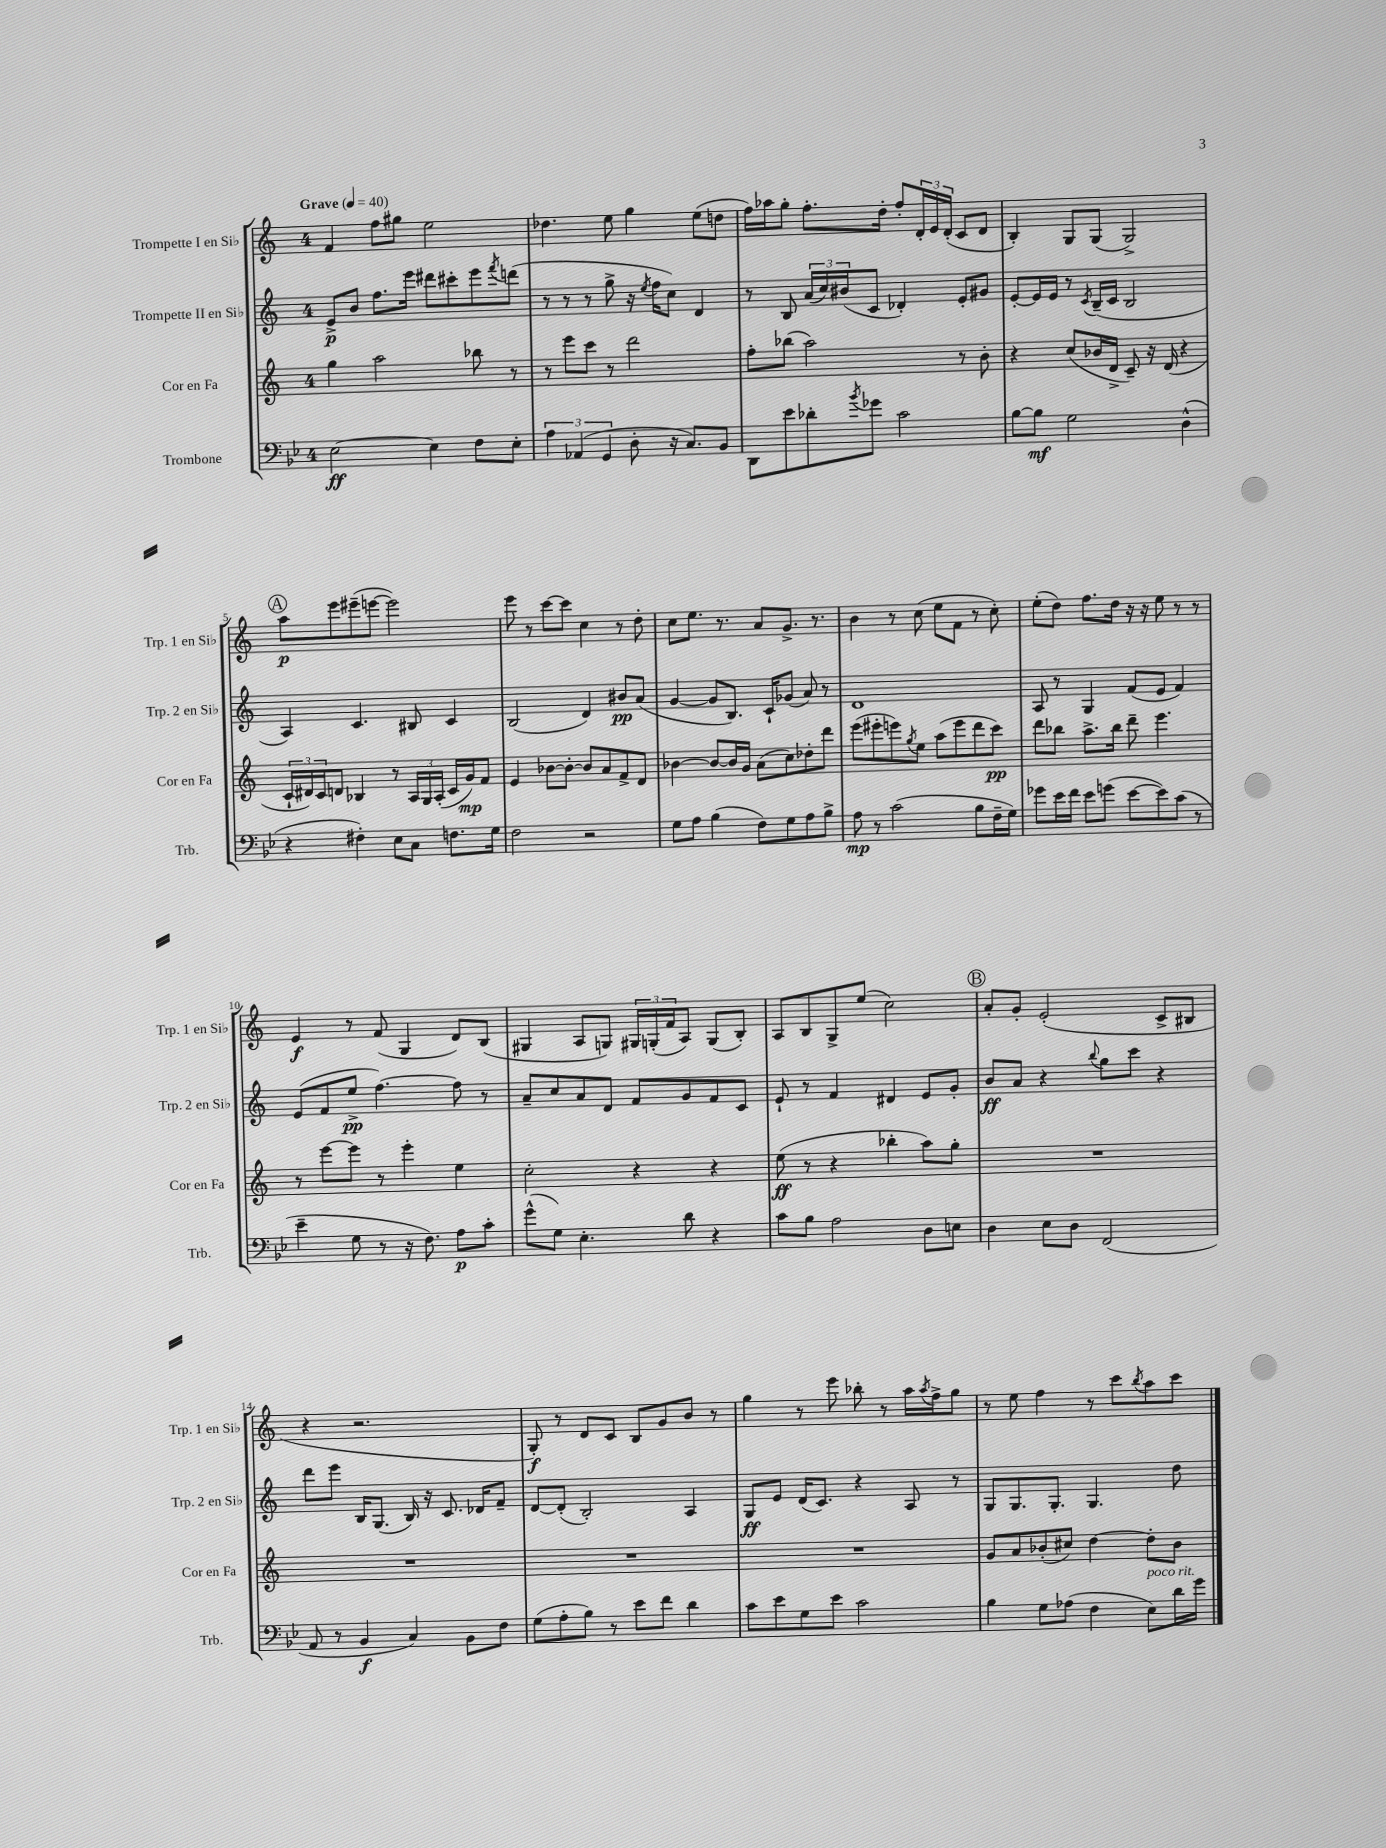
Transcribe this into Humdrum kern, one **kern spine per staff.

**kern	**kern	**kern	**kern
*staff4	*staff3	*staff2	*staff1
*clefF4	*clefG2	*clefG2	*clefG2
*k[b-e-]	*k[]	*k[]	*k[]
*M4/4	*M4/4	*M4/4	*M4/4
*MM40	*MM40	*MM40	*MM40
[2E-\	4gg\	8e^/L	4f/
.	.	8b/J	.
.	2aa\	8.ff\L	8ff\L
.	.	.	8gg#\J
.	.	16eee\Jk	.
4E-\]	.	8ddd#\L	2ee\
.	.	8ccc#'\	.
8F\L	8bb-\	8eee\	.
.	.	8qfff/	.
8E-'\J	8r	(8ddd\J	.
=	=	=	=
6A\	8r	8r	4.dd-\
.	8eee\L	8r	.
(6AA-/	.	.	.
.	8ccc\J	8r	.
6GG/	.	.	.
.	8r	8gg^\	8ee\
8D'\	2ddd\	16r	4gg\
.	.	8qee/	.
.	.	16ff\LK	.
16r	.	8cc\J)	.
8.C/L)	.	.	.
.	.	4d/	(8ee\L
8BB-/J	.	.	8dd\J
=	=	=	=
8DD\L	8ff'\L	8r	16ff\LL)
.	.	.	16aa-\J
8e-\	(8bb-\J	8B/	8gg'\J
8d-'\	2aa\)	(24a/LL	8.ff'\L
.	.	24cc/)	.
.	.	(24b#/J	.
8qb-/	.	.	.
8g-\J	.	8c/J	.
.	.	.	16dd'\Jk
2c\	.	4d-'/)	8ff'/L
.	.	.	24d'/L
.	.	.	24e/
.	.	.	(24d'/JJ
.	8r	8e'/L	8c/L
.	8b'\	8g#/J	8d/J
=	=	=	=
[8B-\L	4r	[8e'/L	4B'/)
8B-\]J	.	16e/]L	.
.	.	16e/JJ	.
2G\	(8cc/L	8r	8G/L
.	.	8qc/	.
.	16b-/L	(16B~/LL	(8G/J
.	16d^/JJ	16c/JJ	.
.	8c~/)	2B/	2G^/)
.	16r	.	.
.	(16d/	.	.
(4D^^\	4r	.	.
=	=	=	=
4r	24c`/LL	4A/)	8aa\L
.	24d#/)	.	.
.	24c/J	.	.
.	8d/J	.	8eee\
4F#'\)	4B-/	4.c/	(8eee#~\
.	.	.	[8eee\J
8E-\L	8r	.	2eee\])
8C\J	24A/LL	8B#/	.
.	24G/	.	.
.	(24A'/JJ	.	.
8.F\L	16c/LL	4c/	.
.	16g/J)	.	.
.	8f/J	.	.
16G\Jk	.	.	.
=	=	=	=
2F\	4e/	(2B/	8eee\
.	.	.	8r
.	[8b-\L	.	[8ccc\L
.	8b-'\_J	.	8ccc\]J
2r	8b-/]L	4d/)	4cc\
.	8a/	.	.
.	8f^/	8b#/L	8r
.	8d/J	(8a/J	8dd'\
=	=	=	=
8G\L	[4b-\	[4g/	8cc\L
8A\J	.	.	8.ee\J
(4B-\	8b-/_L	8g/]L	.
.	.	.	8.r
.	16b-/]L	8.B/J)	.
.	16g/JJ	.	.
8F\L)	(8a\L	.	8a/L
.	.	16c`/LK	.
8G\	8cc\)	(8g-/J	8.g^/J
8A\	8dd-'\	8a/)	.
.	.	.	8.r
8B-^\J	8ddd\J	8r	.
=	=	=	=
8A\	(8eee\L	1d	4b\
8r	8eee#'\	.	.
(2c\	8eee\)	.	8r
.	8qgg/	.	.
.	8ee\J	.	(8cc\
.	(8aa\L	.	8ee\L
.	8eee\	.	8f\J
8B-\L	8ddd\	.	8r
16F~\L	8ccc\J)	.	8cc'\)
16G\JJ)	.	.	.
=	=	=	=
8g-\L	8ddd\L	8A/	(8ee'\L
16e-\L	8bb-\J	8r	8dd\J)
16f\JJ	.	.	.
8e-\L	8.aa^\L	4G/	8.ff\L
(8g\J	.	.	.
.	16bb-\Jk	.	16dd\Jk
[8e-\L	8ddd~\	(8f/L	16r
.	.	.	16r
8e-\])	4.eee\	8e/J	8ee\
(8c\J	.	4f/)	8r
8r	.	.	8r
=	=	=	=
4e-~\	8r	(8e/L	4e/
.	[8eee\L	8f/	.
8G\	8eee\]J	8ee^/J	8r
8r	8r	[4.ff\)	(8f/
16r	4eee'\	.	4G/
8.F\)	.	.	.
8A\L	4ee\	8ff\]	8d/L)
8c'\J	.	8r	(8B/J
=	=	=	=
(8g^^\L	2cc'\	8a~/L	4G#/
8G\J)	.	8cc/	.
4.E-'\	.	8a/	8A/L
.	.	8d/J	8G/J)
.	4r	8f/L	24G#/LL
.	.	.	(24G'/
.	.	.	24f/J
8d\	.	8g/	8A/J)
4r	4r	8f/	(8G/L
.	.	8c/J	8B'/J)
=	=	=	=
8c\L	(8ee\	8e`/	8A/L
8B-\J	8r	8r	8B/
2A\	4r	4f/	8G^/
.	.	.	(8ee/J
.	4bb-'\	4d#/	2cc\)
8D\L	8aa\L)	8e/L	.
8E\J	8gg'\J	8g'/J	.
=	=	=	=
4D\	1r	8b/L	8a'/L
.	.	8a/J	8g'/J
8E-\L	.	4r	(2e'/
8D\J	.	.	.
.	.	8qqbb/	.
(2FF/	.	8gg\L	.
.	.	8ccc\J	.
.	.	4r	8c^/L
.	.	.	8B#/J
=	=	=	=
8AA/	1r	8ddd\L	4r
8r	.	8eee\J	.
4BB-/	.	16B/LK	2.r
.	.	(8.G/J	.
4C/)	.	16B/)	.
.	.	16r	.
.	.	8.c/	.
8BB-\L	.	.	.
.	.	16d-/LK	.
8F\J	.	8f~/J	.
=	=	=	=
(8G\L	1r	[8d/L	8G'/)
8A'\	.	(8d'/]J	8r
8B-\J)	.	2B'/)	8d/L
8r	.	.	8c/J
8e-\L	.	.	8B/L
8f\J	.	.	8g/
4d\	.	4A/	8b/J
.	.	.	8r
=	=	=	=
8c\L	1r	8G/L	4gg\
8e-\	.	8e/J	.
8G\	.	(16d/LK	8r
.	.	8.c/J)	.
8e-\J	.	.	8eee\
2c\	.	4r	8bb-'\
.	.	.	8r
.	.	8A/	16aa\LL
.	.	.	8qaa/
.	.	.	16ff^\J
.	.	8r	8gg\J
=	=	=	=
4B-\	8g/L	8G/L	8r
.	8a/	8.G/	8ee\
8G\L	(8b-'/	.	4ff\
.	.	8.G'/J	.
(8A-\J	8cc#/J)	.	.
4F\	[4dd\	4.G/	8r
.	.	.	8ccc\L
.	.	.	8qbb/
8E-\L)	8dd'\]L	.	8aa\
16d\L	8b-\J	8dd\	8ccc\J
16g\JJ	.	.	.
==	==	==	==
*-	*-	*-	*-
